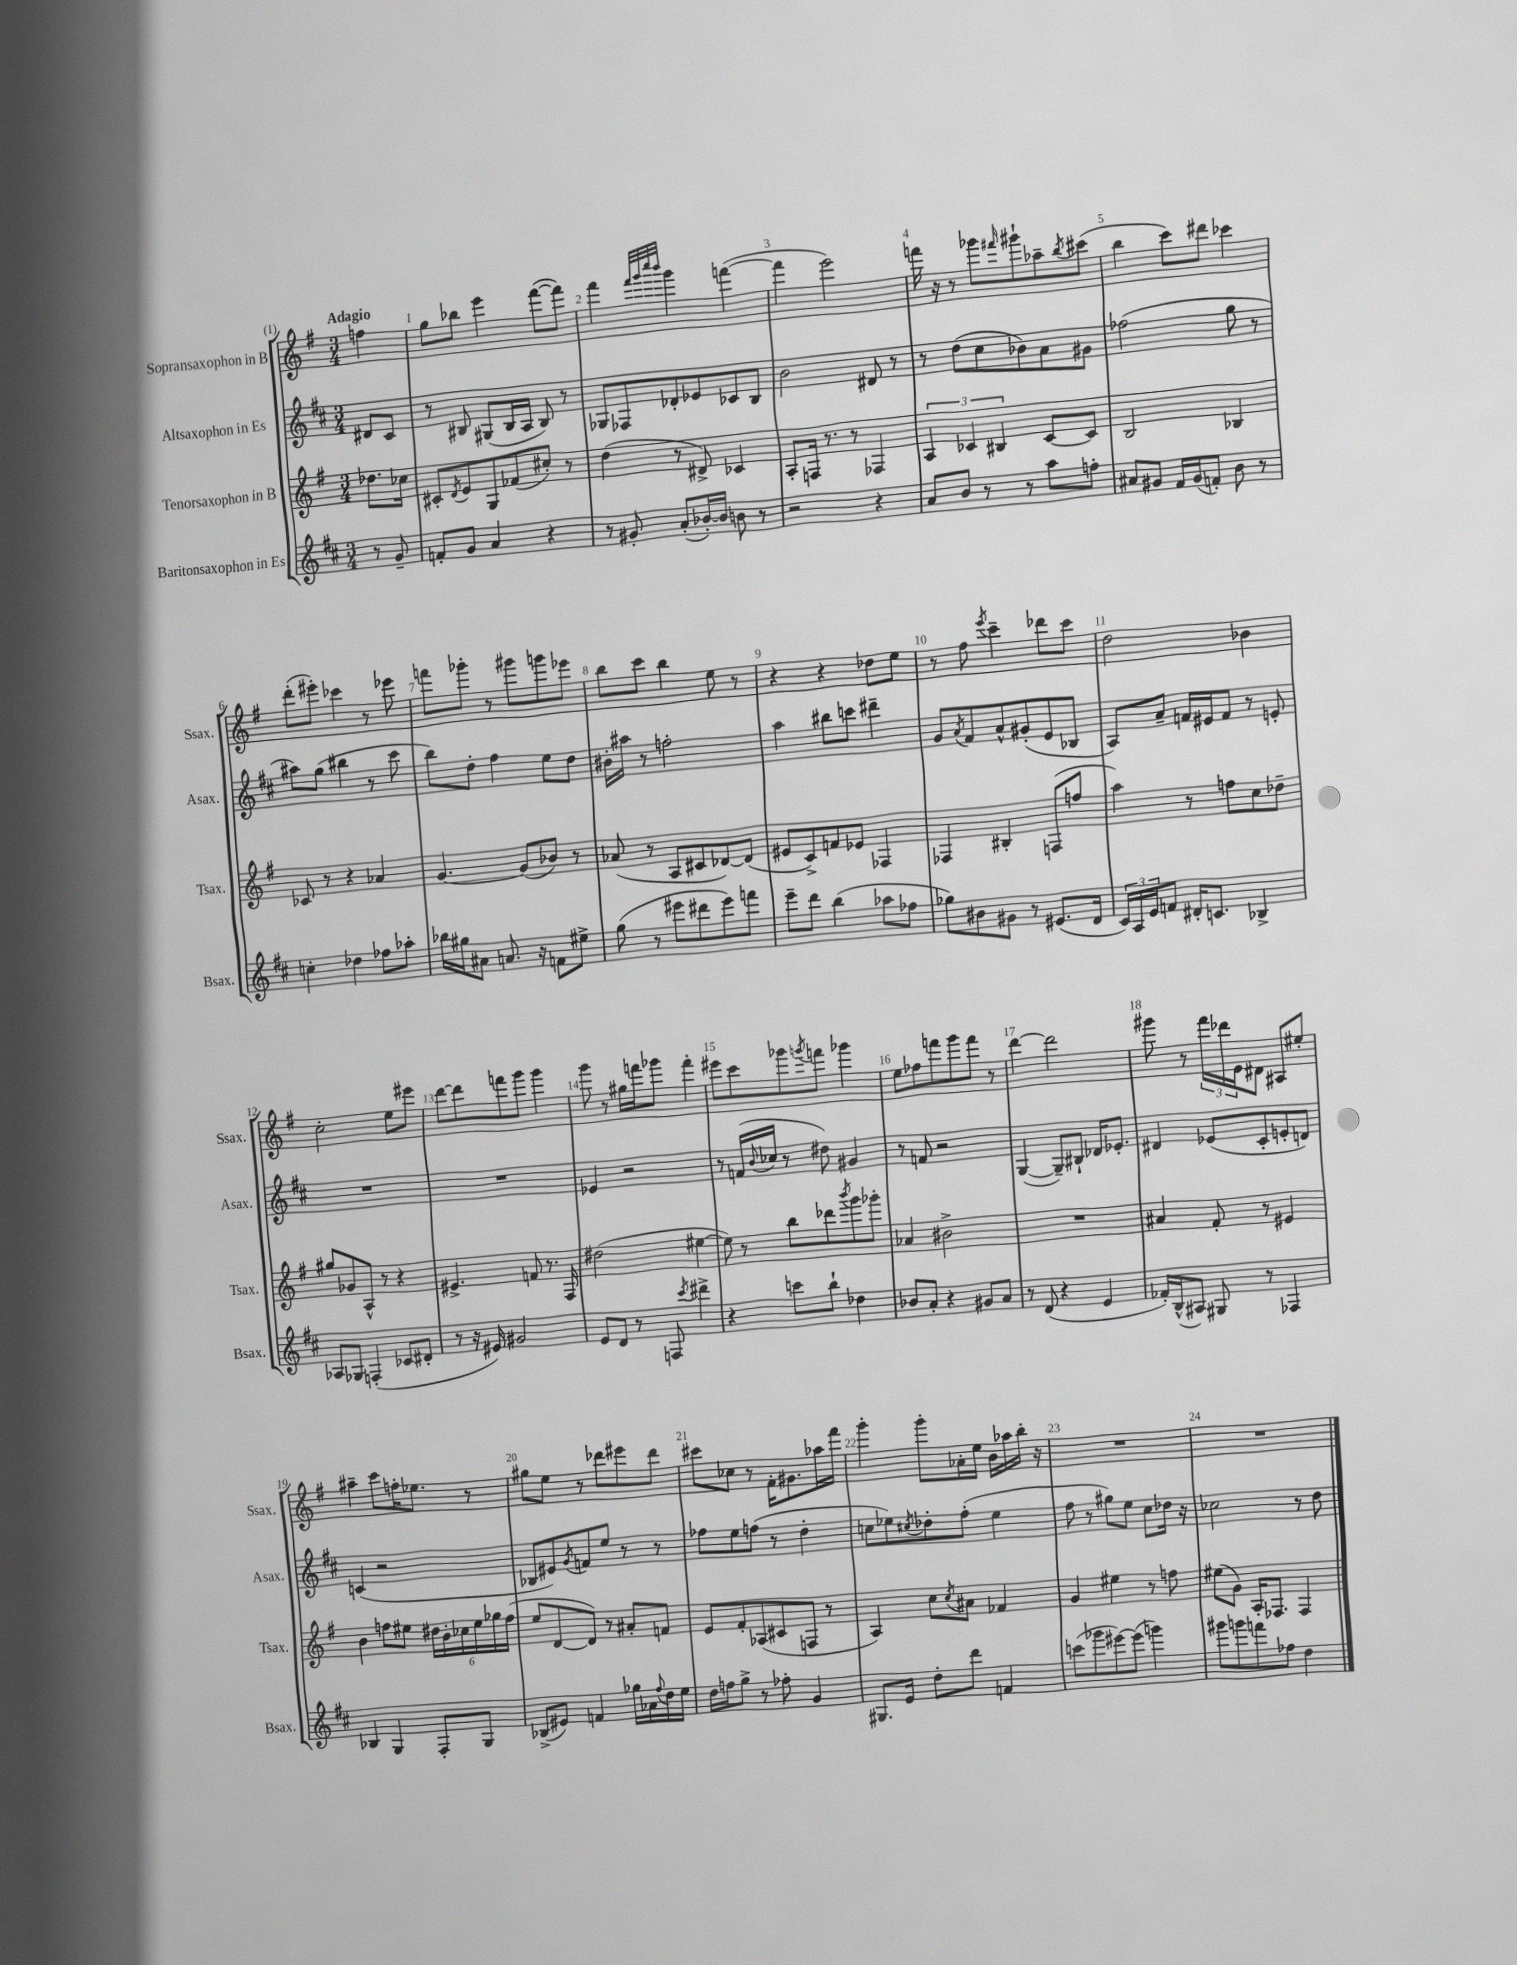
<<
\new StaffGroup <<
\new Staff = "s0" \with { instrumentName = "Sopransaxophon in B" shortInstrumentName = "Ssax." } {
    \clef treble \key g \major \numericTimeSignature \time 3/4 \partial 4 \tempo "Adagio"
    f''4 |
    g''8 bes''8 e'''4 fis'''8~( fis'''8) |
    fis'''4 \grace { fis'''32 g'''32 c''''32 b'''32 } g'''4 f'''4~( |
    f'''4 e'''2) |
    f'''16 r16 r8 ges'''8 \grace { fis'''16 } gis'''8-! aes''8-- \acciaccatura { b''8 } cis'''8( |
    b''4 c'''8) dis'''8 ces'''4 |
    d'''8-.( eis'''8-.) ces'''4 r8 ees'''8 |
    f'''8 ges'''8-. r8 gis'''8 g'''8 ees'''8 |
    b''8 c'''8 b''4 e''8 r8 |
    r4 r4 des''8 e''8 |
    r8 fis''8 \acciaccatura { e'''8 } c'''4-- des'''8 c'''8 |
    d''2 bes'4 |
    c''2-. e''8 eis'''8 |
    d'''8~ d'''8 f'''8 g'''8 g'''4 |
    g'''8 r8 gis''16 f'''16 ges'''8 f'''4-. |
    eis'''8 c'''8 ges'''8 \acciaccatura { g'''8 } f'''8 ges'''4 |
    e''8 fes''8 f'''8 g'''8 f'''8 r8 |
    d'''4~ d'''2 |
    gis'''8 r8 \tuplet 3/2 { fis'''16 des'''16 e'16 } dis'8 ais8 eis''8-. |
    ais''4-- c'''8 f''16-. ees''8. r8 |
    gis''8 e''8 r8 des'''8 eis'''8 des'''8 |
    cis'''8 ces''8 r8 fis'16-. gis'8. aes''16 fis'''16 |
    g'''4-. g'''8-. aes'16-. e''16 b'16 aes''16 b''16-. r16 |
    R2. |
    R2. \bar "|." |
}
\new Staff = "s1" \with { instrumentName = "Altsaxophon in Es" shortInstrumentName = "Asax." } {
    \clef treble \key d \major \numericTimeSignature \time 3/4 \partial 4
    dis'8 cis'8 |
    r8 bis8 gis8( bis16 a16 bis8) r8 |
    ges8 fes8 des'8-. ees'8 ces'8 b8 |
    b'2 dis'8 r8 |
    r8 d''8( cis''8 bes'8) a'8 gis'8 |
    fes''2( g''8 r8 |
    ais''8) g''8( bis''4 r8 cis'''8 |
    b''8) d''8-. fis''4 e''8 d''8 |
    bis'16-. ais''16 r8 f''2-. |
    a''4 bis''8 c'''8 dis'''4-- |
    g'8 \acciaccatura { a'8 } fis'8 a'8-^ gis'8-.( e'8 bes8 |
    a8) a'8-- f'16 eis'16 f'8 r8 e'8-. |
    R2. |
    R2. |
    ees'4 r2 |
    r8 f'16( \appoggiatura { b'8 } ces''16 r8 dis''8) gis'4 |
    r8 f'8 r2 |
    g4~( g8--) bis8-! des'16 ees'8.-. |
    dis'4 ees'8( cis'8-. e'8-. d'8) |
    c'4( r2 |
    bes8 eis'8) \acciaccatura { g'8 } f'8 e''8 r8 r8 |
    fes''8 e''8 f''8( r8 d''4-. |
    c''8 ees''8) \acciaccatura { cis''8 } des''8-. fis''8-.( ees''4 |
    fis''8 r8 gis''8) e''8 cis''8 des''16 r16 |
    ces''2 r8 d''8 \bar "|." |
}
\new Staff = "s2" \with { instrumentName = "Tenorsaxophon in B" shortInstrumentName = "Tsax." } {
    \clef treble \key g \major \numericTimeSignature \time 3/4 \partial 4
    des''8. ces''16 |
    cis'8-. \acciaccatura { d'8 } e'8 g8 fes'8( cis''8-.) r8 |
    d''4( r8 dis'8->) ces'4 |
    a8-. f16 r8. r8 fes4 |
    \tuplet 3/2 { a4 ces'4 bis4 } ces'8~ ces'8 |
    b2 bes4 |
    ces'8 r8 r4 aes'4 |
    g'4.~ g'8( bes'8) r8 |
    aes'8( r8 a8 cis'8 des'8~) des'8( |
    eis'8 c'8->) f'8 ees'8 fes4 |
    fes4 bis4-. f8( f''8 |
    a''4) r8 f''8 c''8 des''8-- |
    gis''8 ges'8 a8-^ r8 r4 |
    eis'4.-> f'8 r8. fis16 |
    dis''2( eis''4~ |
    eis''8) r8 b''8 des'''8 \acciaccatura { b'''8 } g'''8 ges'''8-. |
    aes'4 bis'2-> |
    R2. |
    ais'4 fis'8-. r8 eis'4 |
    b'4 f''8 eis''8 \tuplet 6/4 { dis''16 b'16-. ces''16 eis''16 ges''16 f''16( } |
    e''8 d'8~ d'8) r8 ais'8-. f'8 |
    e'8 fis'8-. aes8( cis'8 f8 r8 |
    a4) c''8 \acciaccatura { c''8 } ais'8 fes'4 |
    g'4 eis''4 r8 f''8 |
    eis''8( g'8) a16-. fes8. fes4 \bar "|." |
}
\new Staff = "s3" \with { instrumentName = "Baritonsaxophon in Es" shortInstrumentName = "Bsax." } {
    \clef treble \key d \major \numericTimeSignature \time 3/4 \partial 4
    r8 g'8-- |
    f'8-. g'8 a'4 r4 |
    r8 gis'8-. a'8-.( bes'16~-.) bes'16 b'8 r8 |
    r2 r4 |
    a'8 b'8 r8 r8 a''8 f''8-. |
    ais'8 gis'8 fis'16 gis'16( f'8-.) b'8 r8 |
    c''4-. des''4 fes''8 aes''8-. |
    bes''16 gis''16 ais'8 a'8. r16 f'8 eis''8-> |
    g''8( r8 eis'''8 dis'''8 eis'''8) f'''8 |
    e'''8-- d'''8 b''4( aes''8 fes''8 |
    ges''8) bis'8 gis'8 r8 eis'8.( d'16 |
    \tuplet 3/2 { cis'16) a16 e'16 } f'8 dis'16-. c'8. bes4-> |
    aes8 ges8 f4-.( ces'8 dis'8-. |
    r8 r16 eis'16) gis'2 |
    e'8 d'8 r8 f8 \acciaccatura { cis'''8 } dis'''4-> |
    r4 c'''8 b''8-! des''4 |
    bes'8 a'8-. r4 gis'8 a'8 |
    r8 d'8( r4 e'4 |
    fes'16-.) b16-^( ais8) gis8 r8 fes4 |
    bes4 g4 fis8-. g8 |
    bes8->( eis'8) f'4 ges''16 aes'16 \appoggiatura { fis''8 } d''16 e''16 |
    d''16 f''16 g''8-> r8 fes''8-. g'4 |
    gis8. e'16 d''8-. d'''8 f'4 |
    c'''8( ges'''8 eis'''8~) eis'''8( g'''4) |
    gis'''8 g'''8 f'''8 fes''8 d''4 \bar "|." |
}
>>
>>
\layout { \context { \Score \override BarNumber.break-visibility = ##(#f #t #t) barNumberVisibility = #all-bar-numbers-visible } }
